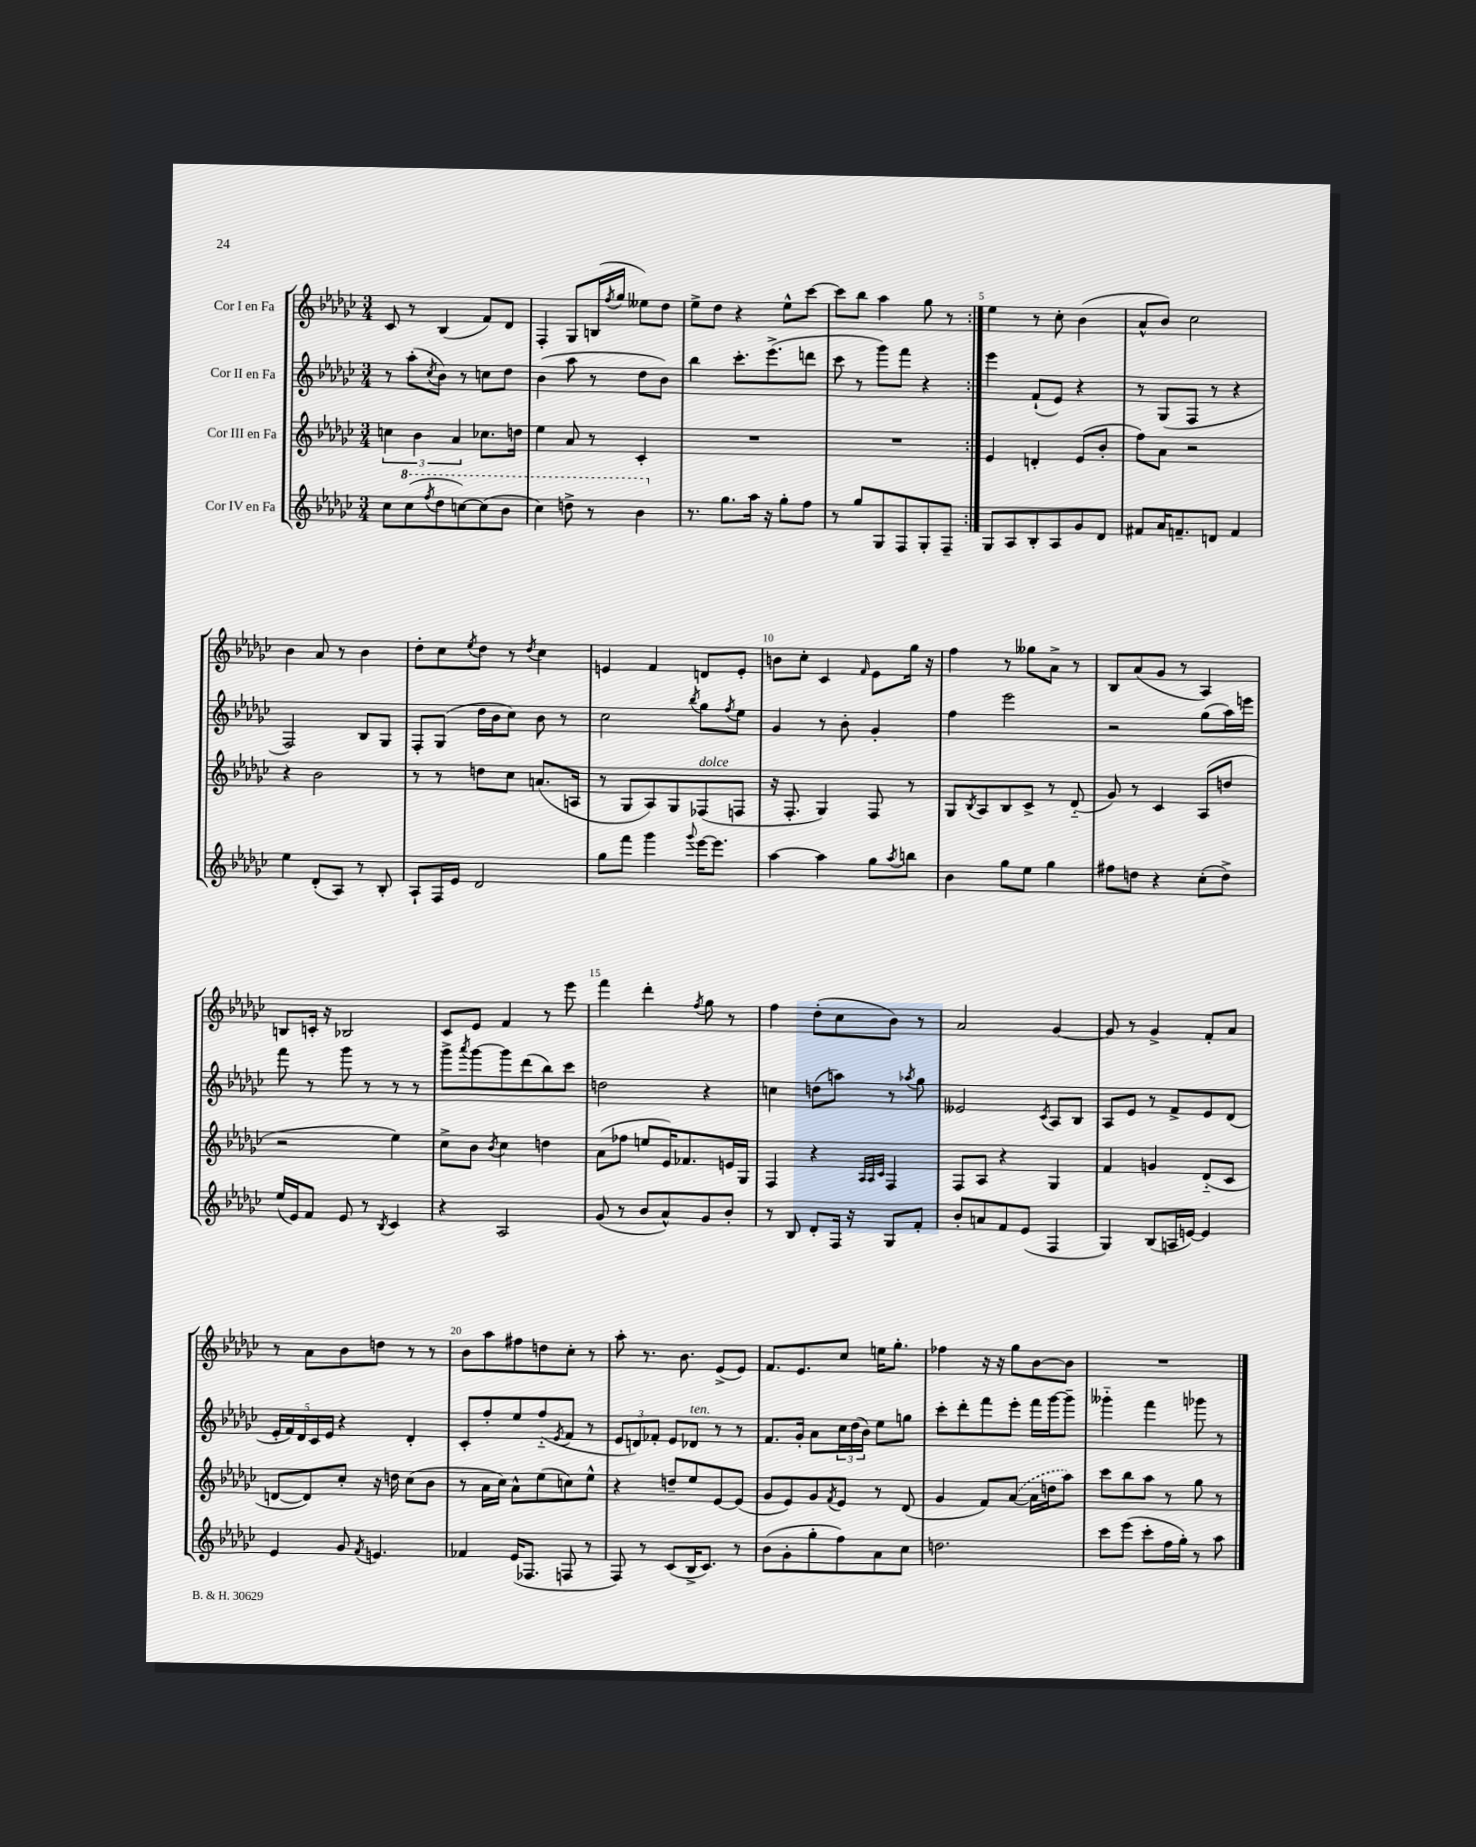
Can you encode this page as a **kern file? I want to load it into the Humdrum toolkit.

**kern	**kern	**kern	**kern
*staff4	*staff3	*staff2	*staff1
*clefG2	*clefG2	*clefG2	*clefG2
*k[b-e-a-d-g-c-]	*k[b-e-a-d-g-c-]	*k[b-e-a-d-g-c-]	*k[b-e-a-d-g-c-]
*M3/4	*M3/4	*M3/4	*M3/4
8cc-\L	6cc\	8r	8c-/
(8ccc-\	.	(8aa-'\L	8r
.	6b-\	.	.
8qfff/	.	8qcc-/	.
8ddd-\	.	8b-\J)	(4B-/
.	6a-/	.	.
[8ccc\)	.	8r	.
(8ccc\]	8.cc-\L	8cc\L	8f/L)
8bb-\J	.	8dd-\J	8d-/J
.	16dd\Jk	.	.
=	=	=	=
4ccc-\)	4ee-\	(4b-\	4F'/
8ddd^\	8a-/	8aa-\	8G-/L
8r	8r	8r	(16B/L
.	.	.	8qff/
.	.	.	16gg-/JJ
4bb-\	4c-'/	8dd-\L	8ee--\L)
.	.	8b-\J)	8dd-\J
=	=	=	=
8.r	2.r	4bb-\	8ee-^\L
.	.	.	8dd-\J
8.gg-\L	.	.	.
.	.	8.ccc-'\L	4r
16aa-\Jk	.	.	.
16r	.	(8.eee-^\	.
8gg-'\L	.	.	8ee-^^\L
8ff\J	.	8ddd\J	[8ccc-\J
=	=	=	=
8r	2.r	8ccc-\	8ccc-\]L
8gg-/L	.	8r	8bb-\J
8G-/	.	8ggg-\L)	4aa-\
8F/	.	8fff\J	.
8G-'/	.	4r	8gg-\
8F~/J	.	.	8r
=:|!	=:|!	=:|!	=:|!
8G-/L	4e-/	4eee-\	4ee-\
8A-/	.	.	.
8B-'/	4d'/	(8f`/L	8r
8A-/	.	8e-/J)	8cc-'\
8g-/	(8e-/L	4r	(4b-\
8d-/J	8b-'/J	.	.
=	=	=	=
8f#/L	8ff\L)	8r	8a-^^/L
16a-/K	8a-\J	(8G-/L	8b-/J)
8.f~/	.	.	.
.	2r	8F/J	2cc-\
8d/J	.	8r	.
4f/	.	4r	.
=	=	=	=
4ee-\	4r	2F/)	4b-\
(8d-'/L	2b-\	.	8a-/
8A-/J)	.	.	8r
8r	.	8B-/L	4b-\
8B-'/	.	8G-/J	.
=	=	=	=
8A-`/L	8r	8F'/L	8dd-'\L
16F/L	8r	(8G-/J	8cc-\
16e-/JJ	.	.	.
.	.	.	8qee-/
2d-/	8dd\L	16dd-\LL	8dd-\J
.	.	16b-\J	.
.	8cc-\J	8cc-\J)	8r
.	.	.	8qdd-/
.	(8.a/L	8b-\	4cc-\
.	.	8r	.
.	16A/Jk	.	.
=	=	=	=
8gg-\L	8r	2cc-\	4e/
8fff\J	8G-/L	.	.
4ggg-\	8A-/)	.	4f/
.	8G-/	.	.
8qqggg-/	.	8qbb-/	.
[16eee-\LK	(8F-/	8gg-\L	8d/L
8.eee-\]J	.	.	.
.	.	8qff/	.
.	8F/J	8ee-\J	8e'/J
=	=	=	=
[4aa-\	16r	4g-/	8b\L
.	8.F'/	.	.
.	.	.	8cc-'\J
4aa-\]	4G-/)	8r	4c-/
.	.	8b-'\	.
.	.	.	16qqf/
8gg-\L	8F/	4g-'/	8e-\L
8qaa-/	.	.	.
8bb\J	8r	.	16gg-\Jk
.	.	.	16r
=	=	=	=
4b-\	8G-/L	4ff\	4ff\
.	8qB-/	.	.
.	8A-/	.	.
8gg-\L	8B-/	2eee-\	8r
8ee-\J	8c-^/J	.	8gg--\L
4gg-\	8r	.	8a-^\J
.	(8d-'~/	.	8r
=	=	=	=
8ff#\L	8g-/)	2r	8B-/L
8dd\J	8r	.	(8a-/
4r	4c-/	.	8g-/J
.	.	.	8r
(8cc-'\L	(8A-/L	(8gg-\L	4A-/)
8dd^\J)	8dd/J	16aa-\L)	.
.	.	16eee\JJ	.
=	=	=	=
(16ee-/LL	2r	8fff\	8B/L
16e-/J)	.	.	.
8f/J	.	8r	16c'/Jk
.	.	.	16r
8e-/	.	8ggg-\	2B-/
8r	.	8r	.
8qB-/	.	.	.
4c-/	4ee-\)	8r	.
.	.	8r	.
=	=	=	=
4r	8cc-^\L	8ggg-^\L	8c-/L
.	.	8qaaa-/	.
.	8b-\J	[8ggg-\	8e-/J
.	8qb-/	.	.
2A-/	4cc-\	8ggg-\]	4f/
.	.	(8ddd-\	.
.	4dd\	8bb-\)	8r
.	.	8ccc-\J	8eee-\
=	=	=	=
(8g-/	(8a-\L	2dd\	4fff\
8r	8ff-\J	.	.
8b-/L	8ee/L	.	4ddd-'\
8a-^^/)	16e-/K)	.	.
.	8.f-/	.	.
.	.	.	8qff/
8g-/	.	4r	8gg-\
8b-'/J	16e/L	.	8r
.	16G-/JJ	.	.
=	=	=	=
8r	4F/	4cc\	4ff\
8B-/	.	.	.
8d-'/L	4r	(8dd\L	(8dd-'\L
16F/Jk	.	8aa\J)	8cc-\
16r	.	.	.
.	32qqA-/LLL	.	.
.	32qqA-/	.	.
.	32qqc-/JJJ	.	.
8G-/L	4F/	8r	8b-\J)
.	.	8qaa-/	.
8f'/J	.	8gg-\	8r
=	=	=	=
8b-'/L	8F/L	2e--/	2a-/
8a/	8A-/J	.	.
8f/	4r	.	.
(8e-/J	.	.	.
.	.	8qc-/	.
4F/	4G-/	8A-/L	[4g-/
.	.	8B-/J	.
=	=	=	=
4G-/)	4f/	8A-/L	8g-/]
.	.	8e-/J	8r
(8B-/L	4g/	8r	4g-^/
16A/L	.	8f^/L	.
[16e/JJ)	.	.	.
4e/]	(8d-'~/L	8e-/	8f'/L
.	8c-/J	(8d-/J	8a-/J
=	=	=	=
4e-/	[8d/L	20e-'/LL	8r
.	.	20f/)	.
.	.	20d-/	.
.	8d/])	.	8a-\L
.	.	20c-/	.
.	.	20e-/JJ	.
8g-/	8cc-'/J	4r	8b-\
8qf/	.	.	.
4.e/	16r	.	8dd\J
.	16dd\	.	.
.	(8cc-\L	4d-'/	8r
.	8b-\J	.	8r
=	=	=	=
4f-/	8r	8c-'/L	8b-\L
.	16a-\LL	8ff'/	8aa-\
.	16cc-\JJ)	.	.
(16e-/LK	8a-^^\L	8ee-/	8ff#\
8.F-/J	.	.	.
.	(8ee-\	(8ff'~/	8dd\
.	.	8qe-/	.
8F/	8cc\)	8f/J	8cc-'\J
8r	8ee-^^\J	8r	8r
=	=	=	=
8F/)	4r	12e-/L	8aa-'\
.	.	12d/)	.
8r	.	.	8.r
.	.	12f-'/J	.
(8c-/L	8dd~/L	8e-/L	.
.	.	.	8.b-\
16B-^/K	8ee-/	8d-/J	.
8.c-/J)	.	.	.
.	[8e-/	8r	(8e-^/L
8r	(8e-/]J	8r	8e-/J)
=	=	=	=
(8b-\L	8g-/L	8.f/L	8.f/L
8g-'\	8e-/)	.	.
.	.	16g-'/Jk	8.e-/
8gg-'\	8g-/	8a-\L	.
.	8qf/	.	.
8ff\)	8e-/J	24cc-\L	8cc-/J
.	.	(24dd-\	.
.	.	24b-\JJ)	.
8a-\	8r	8ee-\L	16ee\LK
.	.	.	8.gg-'\J
8cc-\J	(8d-/	8gg\J	.
=	=	=	=
2.dd\	4g-/	8ccc-'\L	4ff-\
.	.	8ddd-'\	.
.	8f/L)	8fff\	16r
.	.	.	16r
.	([8a-/J	8eee-'\J	8gg-\L
.	16a-\]LL	16fff\LL	[8b-\
.	16dd\J	[16ggg-\J	.
.	8aa-\J)	8ggg-~\]J	8b-\]J
=	=	=	=
8ccc-\L	8ccc-\L	4ggg--'~\	2.r
(8eee-\J	8bb-\	.	.
8ccc-'\L	8aa-\J	4fff\	.
16ff\L	8r	.	.
16gg-'\JJ)	.	.	.
8r	8gg-\	8ggg-\	.
8aa-\	8r	8r	.
==	==	==	==
*-	*-	*-	*-
